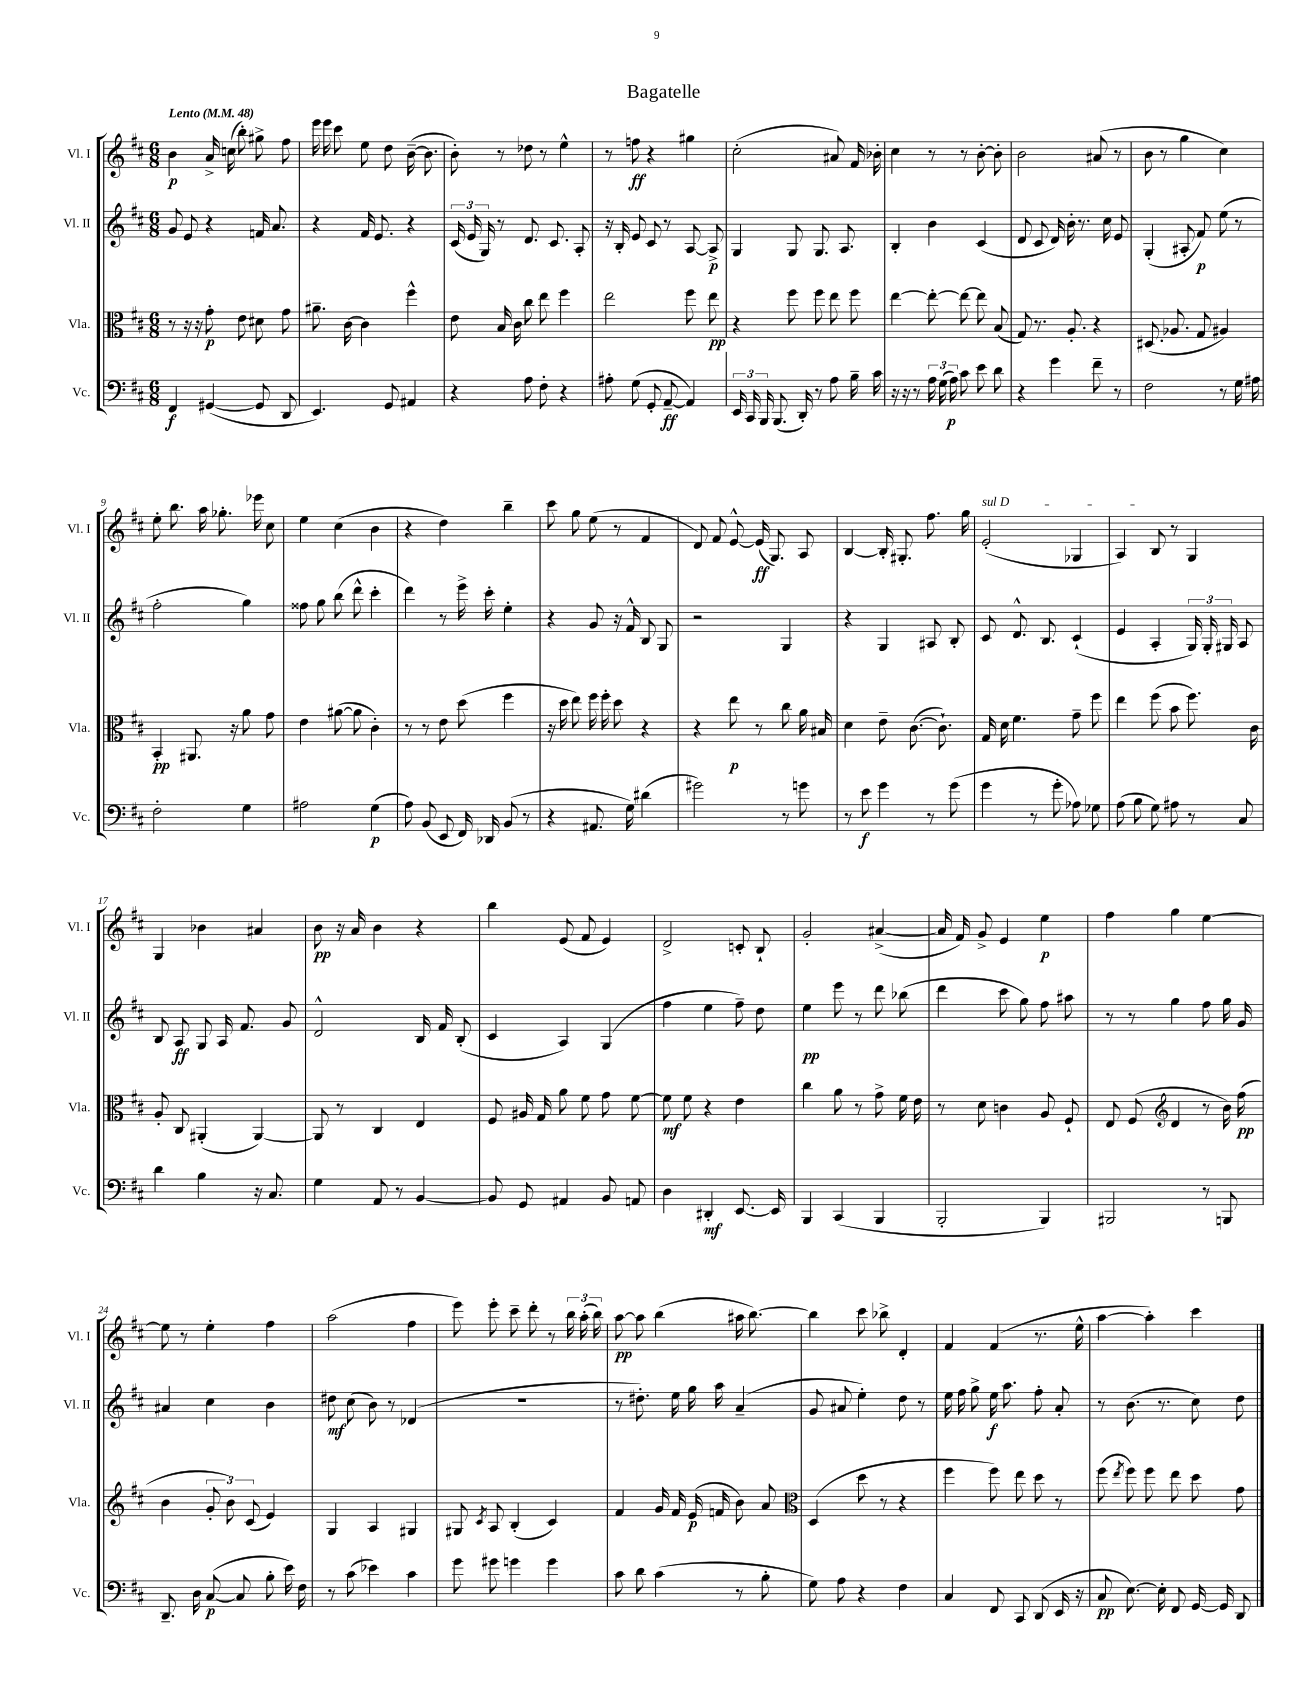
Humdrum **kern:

**kern	**kern	**kern	**kern
*staff4	*staff3	*staff2	*staff1
*clefF4	*clefC3	*clefG2	*clefG2
*k[f#c#]	*k[f#c#]	*k[f#c#]	*k[f#c#]
*M6/8	*M6/8	*M6/8	*M6/8
*MM48	*MM48	*MM48	*MM48
4FF#	8r	8g	4b
.	16r	8e	.
.	16r	.	.
([4GG#	8g'	4r	16a^
.	.	.	(16cc
.	8e	.	8bb')
8GG#]	8d#	16f	8gg#^
.	.	8.a	.
8DD	8g	.	8ff#
=	=	=	=
4.EE)	8.a#~	4r	16eee
.	.	.	16eee
.	.	.	8ccc#
.	[16c#	.	.
.	4c#]	16f#	8ee
.	.	8.e	.
8GG	.	.	8dd
4AA#	4ff#^^	4r	([16b~
.	.	.	8.b]
=	=	=	=
4r	8e	(24c#	8b')
.	.	24e	.
.	.	24G)	.
.	16B	8r	8r
.	16c#	.	.
8A	8cc#	8.d	8dd-
8F#'	8ee	.	8r
.	.	8.c#	.
4r	4ff#	.	4ee^^
.	.	8A'	.
=	=	=	=
8A#'	2ee	16r	8r
.	.	16B'	.
(8G	.	8e	8ff
8GG'	.	8c#	4r
[8AA~	.	8r	.
4AA])	8ff#	[8A	4gg#
.	8ee	8A^]	.
=	=	=	=
24EE	4r	4G	(2cc#'
24CC#	.	.	.
24BBB	.	.	.
(8.BBB	.	.	.
.	8ff#	8G	.
16DD')	.	.	.
8r	8ff#	8.G	.
8A	8ee	.	8a#)
.	.	8.A	.
16B~	8ff#	.	16f#
16c#	.	.	16b-'
=	=	=	=
16r	[4ee	4B'	4cc#
16r	.	.	.
8r	.	.	.
24A	8ee'_	4b	8r
(24G	.	.	.
24A)	.	.	.
8c#	8ee_	.	8r
8e	8ee]	(4c#	[8b'
8d	(8B	.	8b']
=	=	=	=
4r	8G)	8d	2b
.	8.r	8c#	.
4g	.	16d)	.
.	8.A'	16b'	.
.	.	8.r	.
8f#~	4r	.	(8a#
.	.	16cc#	.
8r	.	8e	8r
=	=	=	=
2F#	(8.D#	(4G'	8b
.	.	.	8r
.	8.A-	.	.
.	.	8A#'	4gg
.	8G	8f#)	.
8r	4A#)	(8ee	4cc#)
16G	.	8r	.
16A#	.	.	.
=	=	=	=
2F#'	4BB'	2ff#'	8ee'
.	.	.	8.bb
.	8.AA#	.	.
.	.	.	16aa
.	.	.	8.gg-'
.	16r	.	.
4G	8a	4gg)	.
.	.	.	16eee-
.	8g	.	8cc#
=	=	=	=
2A#	4e	8ff##	4ee
.	.	8gg	.
.	([8a#	(8bb	(4cc#
.	8a#]	8ddd^^	.
(4G	4c#')	4ccc#'	4b
=	=	=	=
8A)	8r	4ddd)	4r
(8BB	8r	.	.
8EE	8e	8r	4dd)
16FF#)	(8dd	16eee^	.
16DD-	.	16ccc#'	.
(8BB	4ff#	4ee'	4bb~
8r	.	.	.
=	=	=	=
4r	16r	4r	8ccc#
.	16dd	.	.
.	8ee)	.	8gg
8.AA#	16ff#	8g	(8ee
.	16ff#'	.	.
.	8dd	16r	8r
16G)	.	16f#^^	.
(4d#	4r	8B	4f#
.	.	8G	.
=	=	=	=
2g#)	4r	2r	8d)
.	.	.	8f#
.	8ee	.	[8e^^
.	8r	.	(16e]
.	.	.	8.G)
8r	8cc#	4G	.
8g	16a	.	8A
.	16B#	.	.
=	=	=	=
8r	4d	4r	[4B
8e	.	.	.
4g	8e~	4G	16B']
.	.	.	8.G#'
.	([8.c#	.	.
8r	.	8A#	8.ff#
.	8.c#`])	.	.
(8g	.	8B'	.
.	.	.	16gg
=	=	=	=
4g	16G	8c#	(2e'
.	16d	.	.
.	4.f#	8.d^^	.
8r	.	.	.
.	.	8.B	.
8g'	.	.	.
8A-)	8g~	(4c#`	4G-
8G-	8ff#	.	.
=	=	=	=
(8A	4ee	4e	4A)
8B	.	.	.
8G)	(8ff#	4A'	8B
8A#	8b	.	8r
8r	8.ff#)	24G)	4G
.	.	24G'	.
.	.	24G#	.
8C#	.	8A	.
.	16c#	.	.
=	=	=	=
4d	8A'	8B	4G
.	8C#	8A	.
4B	(4AA#'	8G	4b-
.	.	16A	.
.	.	8.f#	.
16r	[4AA#)	.	4a#
8.C#	.	.	.
.	.	8g	.
=	=	=	=
4G	8AA#]	2d^^	8b
.	8r	.	16r
.	.	.	16a
8AA	4C#	.	4b
8r	.	.	.
[4BB	4E	16B	4r
.	.	16f#	.
.	.	(8B'	.
=	=	=	=
8BB]	8F#	4c#	4bb
8GG	16A#	.	.
.	16G	.	.
4AA#	8a	4A)	(8e
.	8f#	.	8f#
8BB	8g	(4G	4e)
8AA	[8f#	.	.
=	=	=	=
4D	8f#]	4ff#	2d^
.	8f#	.	.
4DD#'	4r	4ee	.
[8.EE	4e	8ff#~)	8c'
.	.	8dd	8B`
16EE]	.	.	.
=	=	=	=
4BBB	4cc#	4ee	2g'
(4CC#	8a	8eee	.
.	8r	8r	.
4BBB	8g^	8ddd	([4a#^
.	16f#	(8bb-	.
.	16e	.	.
=	=	=	=
2BBB'	8r	4ddd	16a#]
.	.	.	16f#)
.	8d	.	8g^
.	4c	8ccc#	4e
.	.	8gg)	.
4BBB)	8A	8ff#	4ee
.	8F#`	8aa#	.
=	=	=	=
2BBB#	8E	8r	4ff#
.	(8F#	8r	.
*	*clefG2	*	*
.	4d	4gg	4gg
8r	8r	8ff#	[4ee
8BBB	16b)	16gg	.
.	(16ff#	16g	.
=	=	=	=
8.DD~	4b	4a#	8ee]
.	.	.	8r
16D	.	.	.
([8C#	12g'	4cc#	4ee'
.	12b)	.	.
8C#]	.	.	.
.	(12c#	.	.
8B'	4e)	4b	4ff#
16e)	.	.	.
16F#	.	.	.
=	=	=	=
8r	4G	8dd#	(2aa
(8c#	.	(8cc#	.
4e-)	4A	8b)	.
.	.	8r	.
4c#	4G#	(4d-	4ff#
=	=	=	=
8g	8G#	2.r	8eee)
.	8qc#	.	.
8g#	8A	.	8eee'
4g	(4B'	.	8ccc#~
.	.	.	8ddd'
4g	4c#)	.	8r
.	.	.	24bb
.	.	.	(24aa'
.	.	.	24bb)
=	=	=	=
8c#	4f#	8r	[8aa
8d	.	8.dd#')	8aa]
(4c#	16g	.	(4bb
.	16f#	16ee	.
.	(16e	16gg	.
.	16f	16aa	.
8r	8b)	(4a~	16aa#
.	.	.	[8.bb)
8B'	8a	.	.
=	=	=	=
*	*clefC3	*	*
8G)	(4D	8g	4bb]
8A	.	8a#	.
4r	8dd	4ee')	8ccc#
.	8r	.	8bb-^
4F#	4r	8dd	4d'
.	.	8r	.
=	=	=	=
4C#	4ff#	16ee	4f#
.	.	16ff#	.
.	.	8gg^	.
8FF#	8ff#)	16ee	(4f#
.	.	8.aa	.
8CC#	8ee	.	.
(8DD	8dd	8ff#'	8.r
16EE	8r	8a'	.
16r	.	.	16ee^^
=	=	=	=
8C#	(8ff#	8r	[4aa
.	8qee	.	.
[8.E)	8ff#)	(8.b	.
.	8ff#	.	4aa'])
16E']	.	8.r	.
8FF#	8ee	.	.
[16GG	8dd	8cc#)	4ccc#
16GG]	.	.	.
8DD	8g	8dd	.
==	==	==	==
*-	*-	*-	*-
